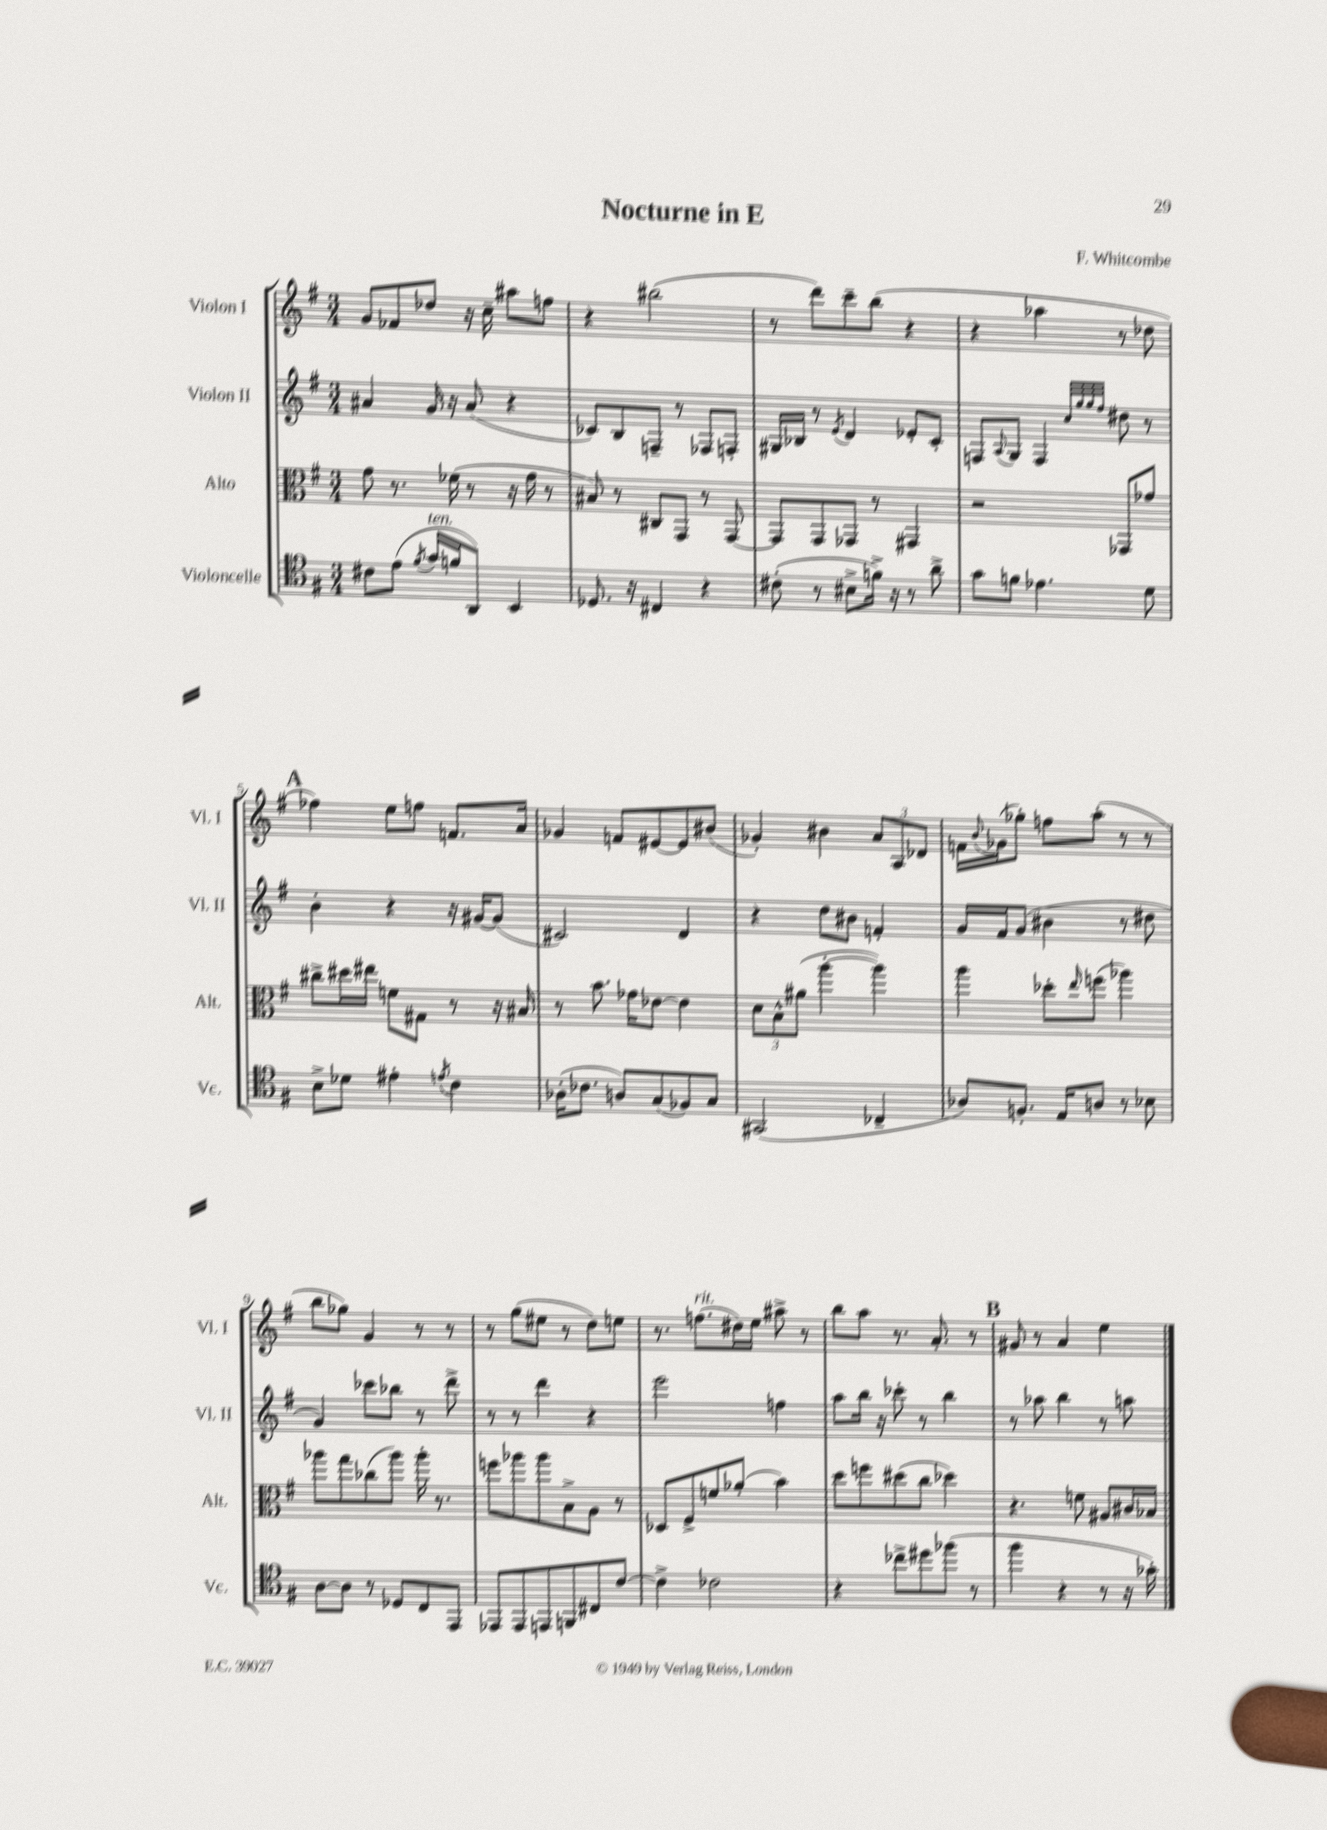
\header { title = "Nocturne in E" composer = "F. Whitcombe" }
<<
\new StaffGroup <<
\new Staff = "s0" \with { instrumentName = "Violon I" shortInstrumentName = "Vl. I" } {
    \clef treble \key g \major \numericTimeSignature \time 3/4
    g'8 fes'8 des''8 r16 c''16-- ais''8 f''8 |
    r4 bis''2( |
    r8 d'''8) c'''8-- b''8( r4 |
    r4 aes''4 r8 des''8 |
    \mark \markup { \bold "A" } fes''4) e''8 f''8 f'8. a'16 |
    ges'4 f'8 eis'8~ eis'8 bis'8( |
    ges'4-.) bis'4 \tuplet 3/2 { a'8 a8 des'8 } |
    f'16 \appoggiatura { b'8 } ges'16( ges''8-.) f''8 a''8-.( r8 r8 |
    b''8 ges''8) g'4 r8 r8 |
    r8 g''8( eis''8 r8 d''8) e''8 |
    r8. f''8.^\markup { \italic "rit." }( dis''16) e''16 ais''8-> r8 |
    b''8 a''8 r8. a'8.-. r8 |
    \mark \markup { \bold "B" } gis'8 r8 a'4 e''4 \bar "|." |
}
\new Staff = "s1" \with { instrumentName = "Violon II" shortInstrumentName = "Vl. II" } {
    \clef treble \key g \major \numericTimeSignature \time 3/4
    ais'4 g'16 r16 ais'8( r4 |
    ces'8) b8 f8-- r8 fes8 f8-. |
    gis16 bes16 r8 \acciaccatura { e'8 } d'4 ees'8-. c'8-. |
    f8 \appoggiatura { a8 } g8 f4 \grace { c''32 g''32 g''32 fis''32 } dis''8 r8 |
    \mark \markup { \bold "A" } b'4-. r4 r16 gis'16~ gis'8( |
    cis'2) d'4 |
    r4 d''8 bis'8 f'4-. |
    g'16 fis'16 g'8( bis'4 r8 dis''8 |
    g'4) ces'''8 bes''8 r8 d'''8-> |
    r8 r8 d'''4 r4 |
    e'''2 f''4 |
    a''8 b''16 r16 ces'''8-. r8 b''4 |
    \mark \markup { \bold "B" } r8 aes''8 b''4 r8 a''8 \bar "|." |
}
\new Staff = "s2" \with { instrumentName = "Alto" shortInstrumentName = "Alt." } {
    \clef alto \key g \major \numericTimeSignature \time 3/4
    g'8 r8. fes'16( r8 r16 g'16 r8 |
    bis8) r8 cis8 g,8 r8 g,8~ |
    g,8 g,8 ges,8 r8 gis,4 |
    r2 ges,8 ges'8 |
    \mark \markup { \bold "A" } cis''8-> dis''16 eis''16 f'8 gis8 r8 r16 bis16 |
    r8 b'8. ges'16 ees'8~ ees'4 |
    \tuplet 3/2 { d'8 b8-^ ais'8( } a''4~-. a''4) |
    a''4 des''8-. \grace { e''16 } f''8( aes''4) |
    aes''8 g''8 ces''8( aes''8) aes''16-. r8. |
    f''8 aes''8 aes''8 b8-> a8 r8 |
    des8 fis8-> f'8 aes'8-.( b'4) |
    d''8 f''8 dis''8( c''8 des''4) |
    \mark \markup { \bold "B" } r4. f'8 ais8 cis'16 bes16 \bar "|." |
}
\new Staff = "s3" \with { instrumentName = "Violoncelle" shortInstrumentName = "Vc." } {
    \clef tenor \key g \major \numericTimeSignature \time 3/4
    cis'8 e'8( \acciaccatura { fis'8 } g'16^\markup { \italic "ten." } f'16 a,8) b,4 |
    des8. r16 cis4 r4 |
    cis'8-.( r8 bis8-> f'16->) r16 r8 a'8-> |
    g'8 f'8 ees'4. d'8 |
    \mark \markup { \bold "A" } b8-> des'8 eis'4-. \acciaccatura { e'8 } c'4 |
    aes16-.( ces'8. a8) g8( fes8) g8 |
    gis,2( ces4-- |
    aes8) f8.-. e16 a8 r8 bes8 |
    a8~ a8 r8 des8 c8 e,8 |
    ees,8 ees,8 e,8 f,8 cis8 c'8~ |
    c'4-> ces'2 |
    r4 ces''8-> dis''8 fes''8( r8 |
    \mark \markup { \bold "B" } fis''4 r4 r8 r16 ges'16-.) \bar "|." |
}
>>
>>
